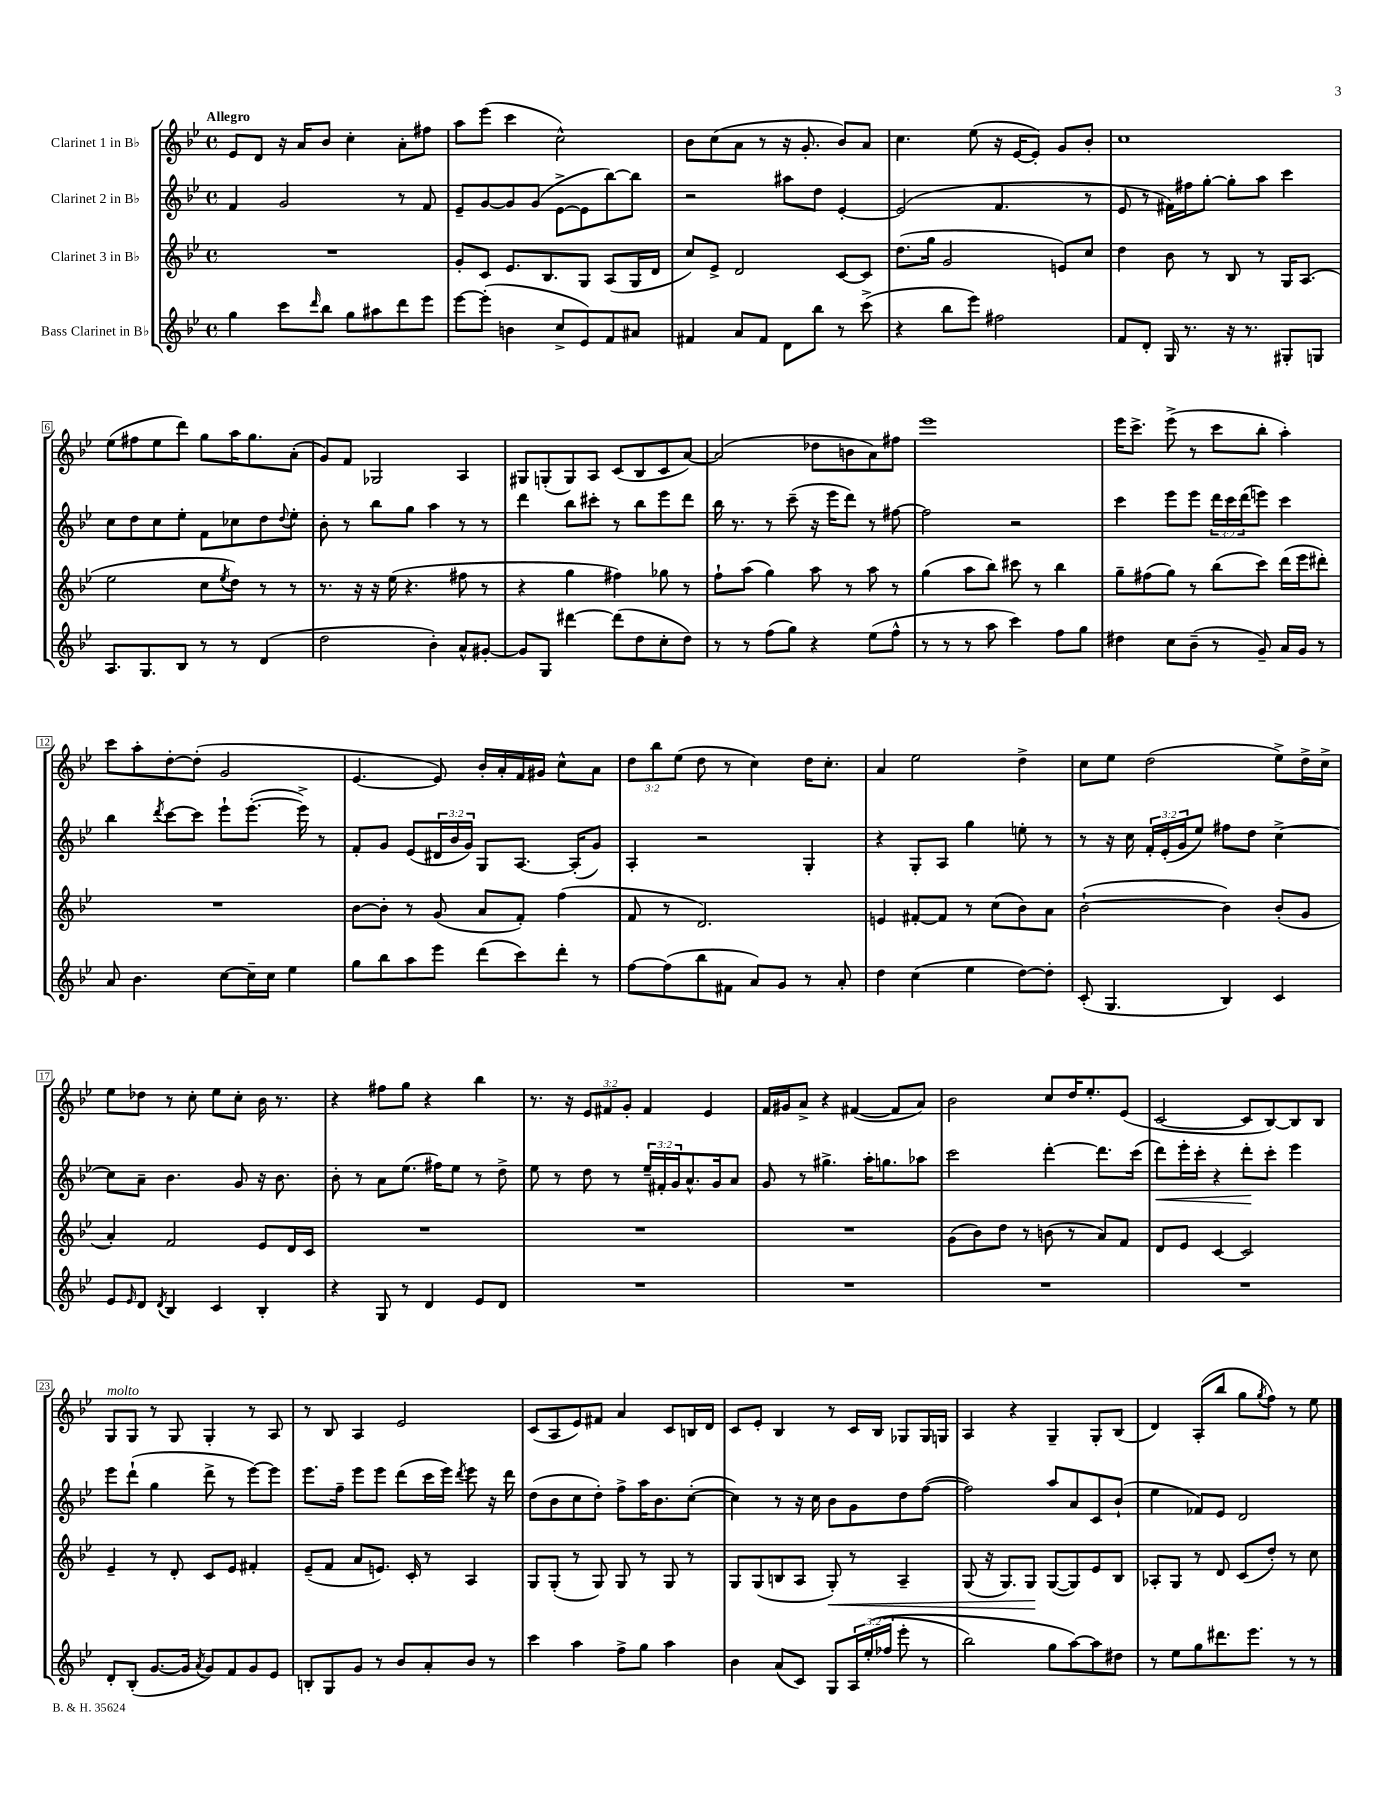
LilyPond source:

<<
\new StaffGroup <<
\new Staff = "s0" \with { instrumentName = "Clarinet 1 in Bb" } {
    \clef treble \key bes \major \defaultTimeSignature \time 4/4 \override Staff.TupletNumber.text = #tuplet-number::calc-fraction-text \tempo "Allegro"
    ees'8 d'8 r16 a'16 bes'8 c''4-. a'8-. fis''8 |
    a''8 ees'''8( c'''4 c''2-^) |
    bes'8 c''8( a'8 r8 r16 g'8.-. bes'8) a'8 |
    c''4. ees''8( r16 ees'16~ ees'8-.) g'8 bes'8-. |
    c''1 |
    ees''8( fis''8 ees''8 d'''8) g''8 a''16 g''8. a'8-.( |
    g'8) f'8 ges2 a4 |
    gis8 g8-.( g8) a8 c'8( bes8 c'8 a'8~) |
    a'2( des''8 b'8 a'8) fis''8 |
    ees'''1 |
    ees'''16 c'''8.-> ees'''8->( r8 c'''8 bes''8-. a''4-.) |
    c'''8 a''8-. d''8~-. d''8-.( g'2 |
    ees'4.~ ees'8) bes'16-. a'16-. f'16 gis'16 c''8-^ a'8 |
    \tuplet 3/2 { d''8 bes''8 ees''8( } d''8 r8 c''4) d''16 c''8.-. |
    a'4 ees''2 d''4-> |
    c''8 ees''8 d''2( ees''8->) d''16-> c''16-> |
    ees''8 des''8 r8 c''8-. ees''8 c''8-. bes'16 r8. |
    r4 fis''8 g''8 r4 bes''4 |
    r8. r16 \tuplet 3/2 { ees'8 fis'8 g'8-. } fis'4 ees'4 |
    f'16 gis'16 a'8-> r4 fis'4~( fis'8 a'8) |
    bes'2 c''8 d''16 ees''8.-. ees'8( |
    c'2~ c'8 bes8~) bes8 bes8 |
    g8^\markup { \italic "molto" } g8 r8 g8 g4-. r8 a8 |
    r8 bes8 a4 ees'2 |
    c'8( a8 ees'8) fis'8 a'4 c'8 b16 d'16 |
    c'8 ees'8-. bes4 r8 c'16 bes16 ges8 ges16 g16 |
    a4 r4 g4-- g8-. bes8( |
    d'4) a8-.( bes''8 g''8 \acciaccatura { g''8 } f''8) r8 ees''8 \bar "|." |
}
\new Staff = "s1" \with { instrumentName = "Clarinet 2 in Bb" } {
    \clef treble \key bes \major \defaultTimeSignature \time 4/4 \override Staff.TupletNumber.text = #tuplet-number::calc-fraction-text
    f'4 g'2 r8 f'8 |
    ees'8-- g'8~ g'8 g'8( ees'8~-> ees'8 bes''8~) bes''8 |
    r2 ais''8 d''8 ees'4~-. |
    ees'2( f'4. r8 |
    ees'8 r8 fis'16) fis''16 g''8~-. g''8-. a''8 c'''4 |
    c''8 d''8 c''8 ees''8-. f'8 ces''8 d''8 \appoggiatura { d''8 } ees''8-. |
    bes'8-. r8 bes''8 g''8 a''4 r8 r8 |
    d'''4 bes''8 cis'''8-. r8 bes''8 ees'''8 d'''8 |
    bes''16 r8. r8 c'''8--( r16 ees'''16 d'''8) r8 fis''8~ |
    fis''2 r2 |
    c'''4 ees'''8 ees'''8 \tuplet 3/2 { d'''16 c'''16 d'''16( } e'''8) c'''4 |
    bes''4 \acciaccatura { d'''8 } c'''8~ c'''8 ees'''8-! ees'''8.~-.( ees'''16->) r8 |
    f'8-. g'8 ees'8( \tuplet 3/2 { dis'16 bes'16 g'16) } g8 a8.~ a16-.( g'8) |
    a4-. r2 g4-. |
    r4 g8-. a8 g''4 e''8-. r8 |
    r8 r16 c''16 \tuplet 3/2 { f'16-. ees'16-.( g'16 } ees''8) fis''8 d''8 c''4~-> |
    c''8 a'8-- bes'4. g'8 r16 bes'8. |
    bes'8-. r8 a'8 ees''8.( fis''16) ees''8 r8 d''8-> |
    ees''8 r8 d''8 r8 \tuplet 3/2 { ees''16-- fis'16-. g'16 } a'8.-^ g'16 a'8 |
    g'8 r8 gis''4.-> a''16-. g''8. aes''8 |
    c'''2 d'''4~-. d'''8. c'''16( |
    d'''8\<) ees'''16-. c'''16-. r4 d'''8-.\! c'''8-. ees'''4 |
    ees'''8 d'''8-!( g''4 d'''8-> r8 ees'''8~) ees'''8 |
    ees'''8. f''16-- ees'''8 ees'''8 d'''8( c'''16 ees'''16) \acciaccatura { d'''8 } ees'''8 r16 d'''16 |
    d''8( bes'8 c''8 d''8-.) f''8-> a''16 bes'8. c''8~-.( |
    c''4) r8 r16 c''16 bes'8 g'8 d''8 f''8~( |
    f''2) a''8 a'8 c'8 bes'8-!( |
    ees''4 fes'8) ees'8 d'2 \bar "|." |
}
\new Staff = "s2" \with { instrumentName = "Clarinet 3 in Bb" } {
    \clef treble \key bes \major \defaultTimeSignature \time 4/4
    R1 |
    g'8-. c'8 ees'8. bes8. g8 a8( g16 d'16 |
    c''8) ees'8-> d'2 c'8~ c'8 |
    d''8.( g''16 g'2 e'8) c''8 |
    d''4 bes'8 r8 bes8 r8 g16 a8.( |
    ees''2 c''8 \acciaccatura { ees''8 } d''8) r8 r8 |
    r8. r16 r16 ees''16( r4. fis''8 r8 |
    r4 g''4 fis''4) ges''8 r8 |
    f''8-! a''8( g''4) a''8 r8 a''8 r8 |
    g''4( a''8 bes''8) cis'''8 r8 bes''4 |
    g''8-- fis''8( g''8) r8 bes''8( c'''8) d'''16( ees'''16 dis'''8-.) |
    R1 |
    bes'8~ bes'8-. r8 g'8( a'8 f'8-.) f''4( |
    f'8 r8 d'2.) |
    e'4 fis'8~-. fis'8 r8 c''8( bes'8) a'8 |
    bes'2~-!( bes'4) bes'8-.( g'8 |
    a'4-.) f'2 ees'8 d'16 c'16 |
    R1 |
    R1 |
    R1 |
    g'8( bes'8) d''8 r8 b'8( r8 a'8) f'8 |
    d'8 ees'8 c'4~ c'2 |
    ees'4-- r8 d'8-. c'8 ees'8 fis'4-. |
    ees'8--( f'8 a'8 e'8.) c'16-. r8 a4 |
    g8 g8-.( r8 g8) g8 r8 g8 r8 |
    g8 g8( b8 a8 g8-.\<) r8 a4-- |
    g8( r16 g8.) g8\! g8~( g8) ees'8 bes8 |
    aes8-. g8 r8 d'8 c'8( d''8-.) r8 c''8 \bar "|." |
}
\new Staff = "s3" \with { instrumentName = "Bass Clarinet in Bb" } {
    \clef treble \key bes \major \defaultTimeSignature \time 4/4 \override Staff.TupletNumber.text = #tuplet-number::calc-fraction-text
    g''4 c'''8 \grace { d'''16 } bes''8 g''8 ais''8 d'''8 ees'''8 |
    ees'''8~ ees'''8-.( b'4 c''8-> ees'8) f'8 ais'8 |
    fis'4 a'8 fis'8 d'8 bes''8 r8 c'''8->( |
    r4 bes''8 ees'''8) fis''2 |
    f'8 d'8-. g16 r8. r16 r8. gis8-. g8 |
    a8. g8. bes8 r8 r8 d'4( |
    d''2 bes'4-.) a'8-^ gis'8~-. |
    gis'8 g8 dis'''4~ dis'''8( d''8 c''8-. d''8) |
    r8 r8 f''8( g''8) r4 ees''8( f''8-^ |
    r8 r8 r8 a''8 c'''4) f''8 g''8 |
    dis''4 c''8 bes'8--( r8 g'8--) a'16 g'16 r8 |
    a'8 bes'4. c''8~ c''16-- c''16 ees''4 |
    g''8 bes''8 a''8 ees'''8 d'''8( c'''8) d'''8-. r8 |
    f''8~ f''8( bes''8 fis'8 a'8) g'8 r8 a'8-. |
    d''4 c''4( ees''4 d''8~) d''8-. |
    c'8-.( g4. bes4) c'4 |
    ees'8 \grace { ees'16 } d'8 \acciaccatura { d'8 } bes4 c'4 bes4-. |
    r4 g8 r8 d'4 ees'8 d'8 |
    R1 |
    R1 |
    R1 |
    R1 |
    d'8-. bes8-.( g'8.~ g'16 \acciaccatura { a'8 } g'8) f'8 g'8 ees'8 |
    b8-. g8 g'8 r8 bes'8 a'8-. bes'8 r8 |
    c'''4 a''4 f''8-> g''8 a''4 |
    bes'4 a'8( c'8) g8 \tuplet 3/2 { a16 ees''16-.(\( fes''16 } ees'''8-. r8 |
    bes''2) g''8 a''8~\) a''8 dis''8 |
    r8 ees''8 g''8 dis'''8. ees'''8. r8 r8 \bar "|." |
}
>>
>>
\layout { \context { \Score \override BarNumber.stencil = #(make-stencil-boxer 0.1 0.3 ly:text-interface::print) } }
